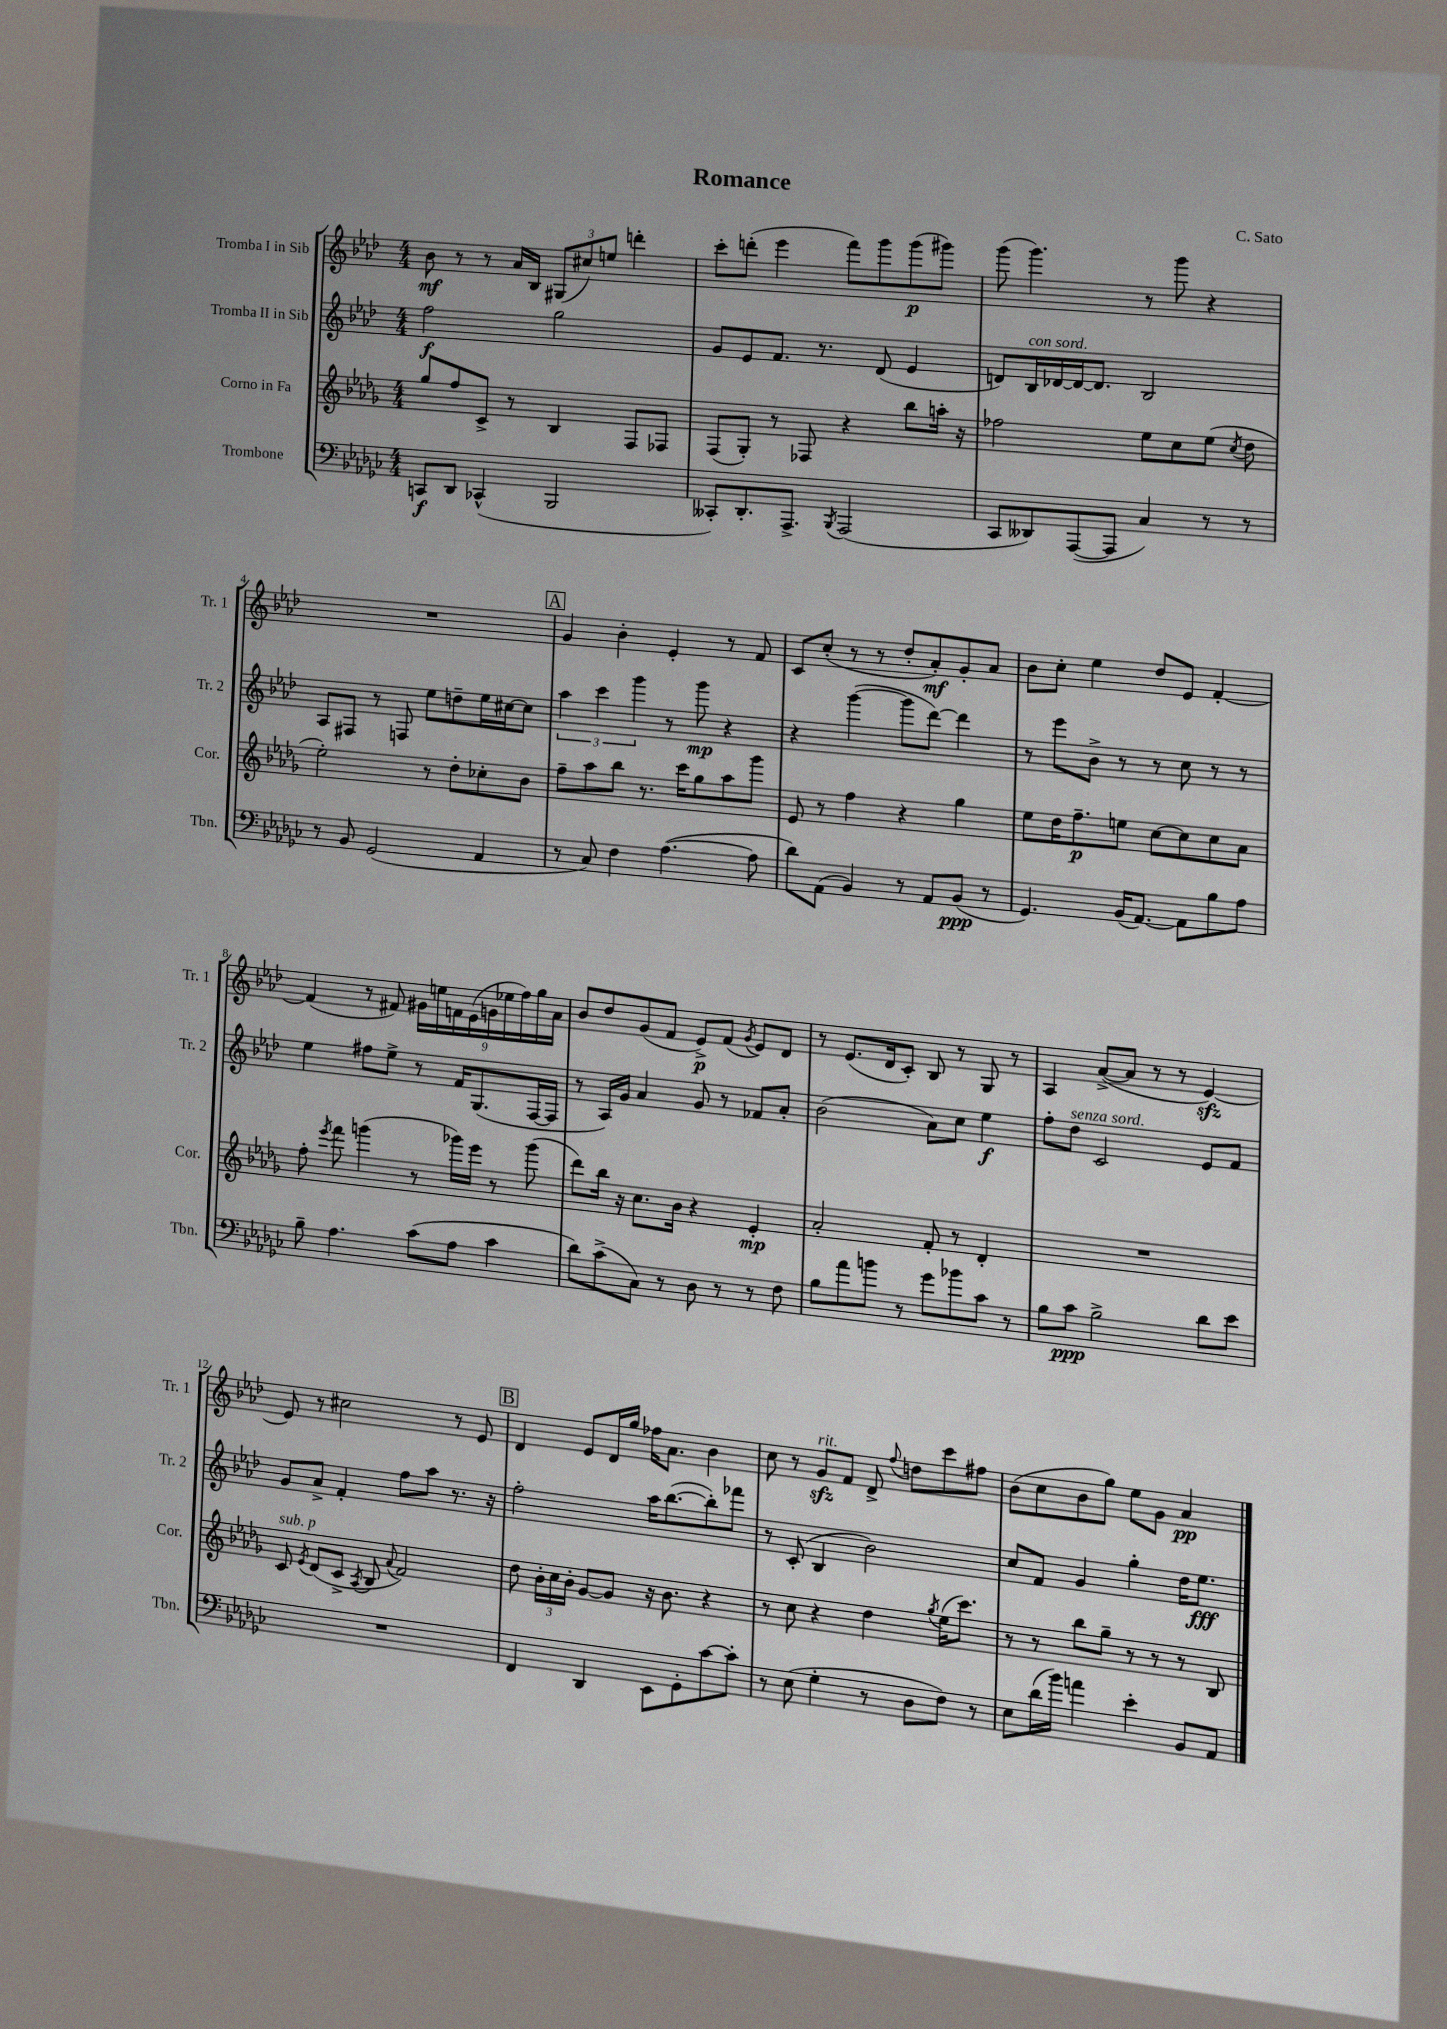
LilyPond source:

\header { title = "Romance" composer = "C. Sato" }
<<
\new StaffGroup <<
\new Staff = "s0" \with { instrumentName = "Tromba I in Sib" shortInstrumentName = "Tr. 1" } {
    \clef treble \key aes \major \numericTimeSignature \time 4/4
    \autoBeamOff bes'8\mf r8 r8 aes'16[ bes16] \tuplet 3/2 { gis8[( cis''8) e''8] } d'''4-. |
    c'''8[-. d'''8]-.( ees'''4 f'''8[) g'''8 g'''8\p( gis'''8]) |
    g'''8( g'''4.) r8 g'''8 r4 |
    R1 |
    \mark \markup { \box "A" } g'4 bes'4-. ees'4-. r8 f'8 |
    c'8[ c''8]-.( r8 r8 des''8[-. aes'8-.\mf) g'8-. aes'8] |
    bes'8[ c''8]-. ees''4 des''8[ ees'8] f'4~-. |
    f'4( r8 fis'8) \tuplet 9/8 { gis'16[ e''16 f'16 ees'16( g'16 ees''16 f''16) g''16 aes'16] } |
    bes'8[ des''8 g'8( f'8] ees'8[->\p) f'8]( \acciaccatura { g'8 } ees'8[) des'8] |
    r8 ees'8.[( des'16 c'8]-.) bes8 r8 g8 r8 |
    aes4 aes'8[~->( aes'8] r8 r8 ees'4~\sfz) |
    ees'8 r8 cis''2 r8 ees'8 |
    \mark \markup { \box "B" } des'4 ees'8[ des'16 g''16] fes''16[ aes'8.] bes'4 |
    c''8 r8 g'8[\sfz^\markup { \italic "rit." } f'8] des'8-> \appoggiatura { f''8 } d''8[ c'''8 fis''8] |
    bes'8[( c''8 bes'8 g''8]) ees''8[ g'8] aes'4\pp \bar "|." |
}
\new Staff = "s1" \with { instrumentName = "Tromba II in Sib" shortInstrumentName = "Tr. 2" } {
    \clef treble \key aes \major \numericTimeSignature \time 4/4
    \autoBeamOff f''2\f g''2 |
    g'8[ ees'8 f'8.] r8. des'8( ees'4 |
    d'8[) bes16^\markup { \italic "con sord." } des'16~ des'16~ des'8.] bes2 |
    aes8[ fis8] r8 f8 ees''8[ d''8-- ees''16 cis''16~ cis''8] |
    \mark \markup { \box "A" } \tuplet 3/2 { aes''4 c'''4 g'''4 } r8 g'''8\mp r4 |
    r4 g'''4~( g'''8[ des'''8]~) des'''4 |
    r8 ees'''8[ bes'8]-> r8 r8 c''8 r8 r8 |
    ees''4 fis''8[ ees''8]-> r8 f'16[ g8.( f16~ f16] |
    r8 aes16[) g'16] aes'4 g'8 r8 fes'8[ aes'8]-. |
    bes'2( aes'8[) c''8] ees''4\f |
    f''8[-. des''8]^\markup { \italic "senza sord." } c'2 ees'8[ f'8] |
    g'8[ aes'8]-> f'4-. f''8[ aes''8] r8. r16 |
    \mark \markup { \box "B" } f''2-. aes''16[ bes''8.~( bes''8-.) fes'''8] |
    r8 c'8-.( bes4 bes'2) |
    c''8[ f'8] g'4 g''4-. des''16[ ees''8.]\fff \bar "|." |
}
\new Staff = "s2" \with { instrumentName = "Corno in Fa" shortInstrumentName = "Cor." } {
    \clef treble \key des \major \numericTimeSignature \time 4/4
    \autoBeamOff ges''8[ f''8 c'8]-> r8 bes4 f8[ fes8] |
    f8[( ges8]-.) r8 fes8 r4 bes''8[ a''16]-. r16 |
    fes''2 ees''8[ c''8 ees''8]( \acciaccatura { c''8 } des''8 |
    ees''2-.) r8 des''8[-. ces''8-. bes'8] |
    \mark \markup { \box "A" } f''8[-- aes''8 bes''8] r8. c'''16[ ges''8 aes''8 ges'''8] |
    ees'8 r8 f''4 r4 ges''4 |
    ees''8[ des''16 f''8.--\p e''8] c''8[~ c''8 c''8 aes'8] |
    f''8-. \acciaccatura { ees'''8 } f'''8 g'''4( r8 ges'''16[) ees'''16] r8 ges'''8( |
    des'''8[) bes''16] r16 c''8.[ bes'16] r4 ees'4-.\mp |
    aes'2-. f'8-. r8 des'4-. |
    R1 |
    c'8^\markup { \italic "sub. p" } \acciaccatura { ees'8 } des'8[( c'8]-> \acciaccatura { aes8 } bes8 \appoggiatura { aes'8 } f'2) |
    \mark \markup { \box "B" } des''8 \tuplet 3/2 { bes'16[-. c''16 bes'16]-. } ges'8[~ ges'8] r16 bes'8. r4 |
    r8 c''8 r4 des''4 \acciaccatura { ges''8 } ees''16[( c'''8.]) |
    r8 r8 bes''8[ ges''8]-- r8 r8 r8 bes8 \bar "|." |
}
\new Staff = "s3" \with { instrumentName = "Trombone" shortInstrumentName = "Tbn." } {
    \clef bass \key ges \major \numericTimeSignature \time 4/4
    \autoBeamOff c,8[\f des,8] ces,4-^( bes,,2 |
    ceses,8[-.) des,8.-. aes,,8.]-> \acciaccatura { bes,,8 } aes,,2( |
    ces,8[ deses,8) aes,,8~( aes,,8] ces4) r8 r8 |
    r8 bes,8 ges,2( aes,4 |
    \mark \markup { \box "A" } r8 ces8) f4 aes4.~( aes8 |
    des'8[) aes,8]( bes,4) r8 aes,8[ bes,8]\ppp( r8 |
    ges,4.) bes,16[( aes,8.]~) aes,8[ bes8 aes8] |
    bes8-- aes4. ces'8[( aes8] ces'4 |
    des'8[) ces'8->( ces8]) r8 des8 r8 r8 f8 |
    bes8[ aes'8 b'8] r8 ges'8[ bes'8 ces'8] r8 |
    bes8[ ces'8]\ppp bes2-> des'8[ ees'8] |
    R1 |
    \mark \markup { \box "B" } f,4 des,4 ees,8[ ges,8-. ces'8~ ces'8]-. |
    r8 ees8( ges4-. r8 des8[ f8]) r8 |
    ees8[ des'16( bes'16]) a'4 ees'4-. bes,8[ aes,8] \bar "|." |
}
>>
>>
